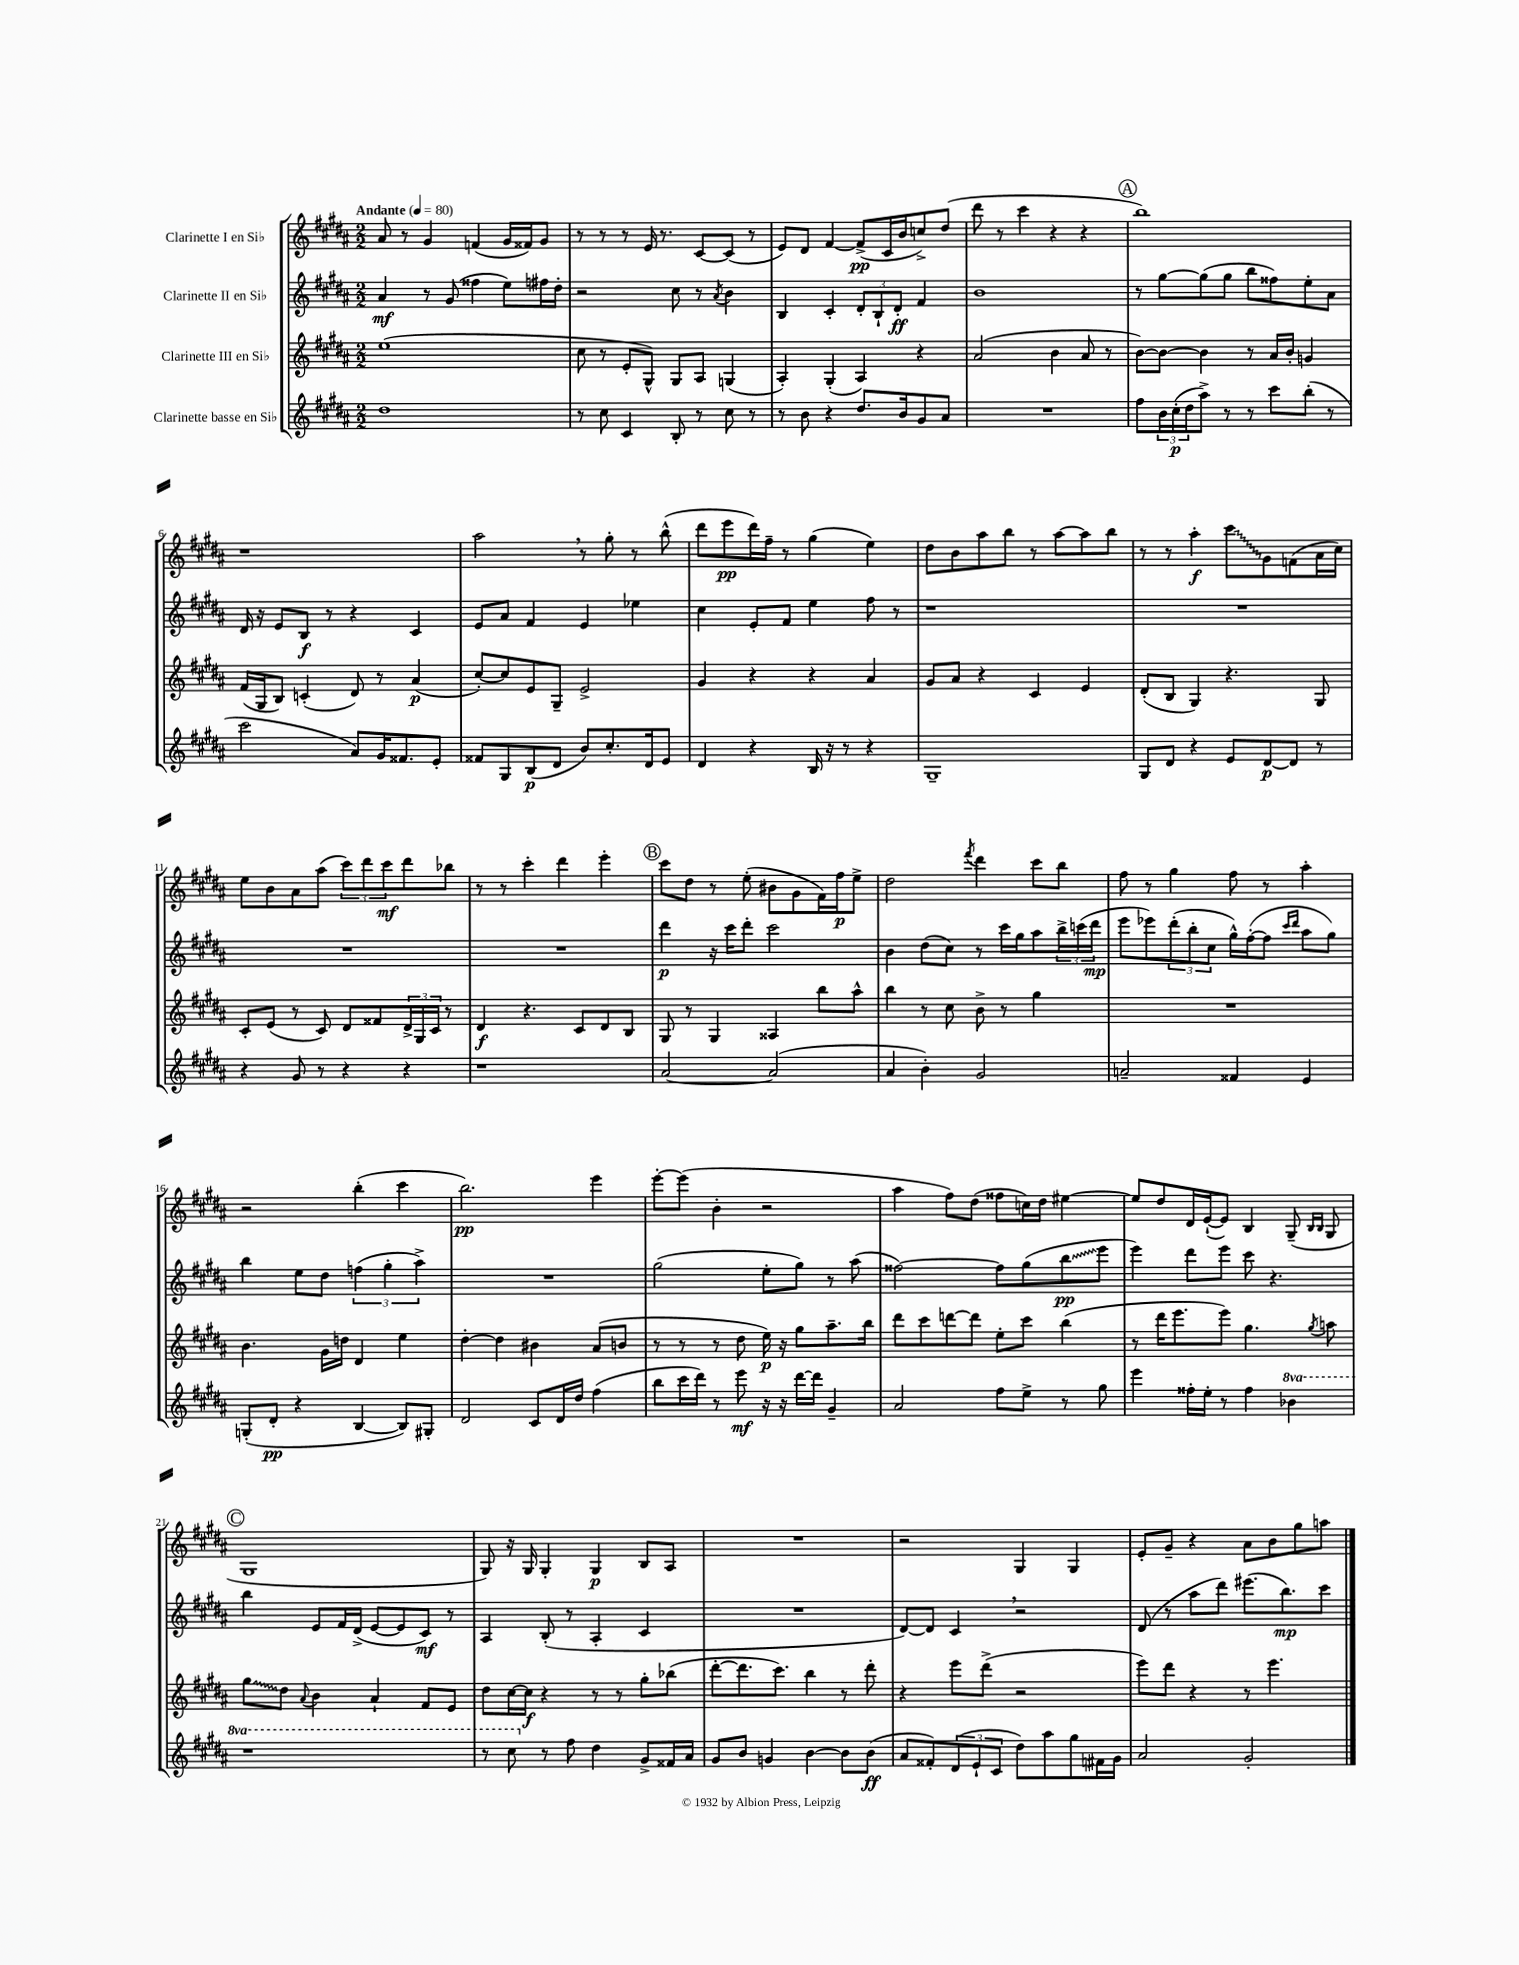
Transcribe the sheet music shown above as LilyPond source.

<<
\new StaffGroup <<
\new Staff = "s0" \with { instrumentName = "Clarinette I en Sib" } {
    \clef treble \key b \major \numericTimeSignature \time 2/2 \tempo "Andante" 4 = 80
    ais'8 r8 gis'4 f'4( gis'16 fisis'16) gis'8 |
    r8 r8 r8 e'16 r8. cis'8~ cis'8( r8 |
    e'8) dis'8 fis'4~ fis'8->\pp( cis'16 b'16 c''8->) dis''8( |
    dis'''8 r8 cis'''4 r4 r4 |
    \mark \markup { \circle "A" } b''1) |
    r1 |
    ais''2 \breathe r8 gis''8-. r8 b''8-^( |
    dis'''8 e'''8\pp dis'''16) fis''16-- r8 gis''4( e''4) |
    dis''8 b'8 ais''8 b''8 r8 ais''8~ ais''8 b''8 |
    r8 r8 ais''4-.\f \once \override Glissando.style = #'zigzag cis'''8\glissando gis'8 f'8( ais'16 cis''16) |
    e''8 b'8 ais'8 ais''8( \tuplet 3/2 { cis'''8) dis'''8 cis'''8\mf } dis'''8 bes''8 |
    r8 r8 cis'''4-. dis'''4 e'''4-. |
    \mark \markup { \circle "B" } cis'''8 dis''8 r8 e''8-.( bis'8 gis'8 fis'16) fis''16\p e''8-> |
    dis''2 \acciaccatura { fis'''8 } dis'''4 cis'''8 b''8 |
    fis''8 r8 gis''4 fis''8 r8 ais''4-. |
    r2 b''4-.( cis'''4 |
    b''2.\pp) e'''4 |
    e'''8~-. e'''8( b'4-. r2 |
    ais''4 fis''8) dis''8( fisis''8 c''16) dis''16 eis''4~ |
    eis''8 dis''8 dis'16 e'16~-!( e'8) b4 gis8--( \grace { b16 b16 } gis8 |
    \mark \markup { \circle "C" } gis1 |
    gis8) r16 gis16 gis4-. gis4\p b8 ais8 |
    R1 |
    r2 gis4 gis4 |
    e'8-. gis'8-- r4 ais'8 b'8 gis''8 a''8 \bar "|." |
}
\new Staff = "s1" \with { instrumentName = "Clarinette II en Sib" } {
    \clef treble \key b \major \numericTimeSignature \time 2/2
    ais'4\mf r8 gis'8( fisis''4 e''8) fis''16 dis''16-. |
    r2 cis''8 r8 \acciaccatura { ais'8 } b'4 |
    b4 cis'4-. \tuplet 3/2 { dis'8-. b8-! dis'8-.\ff } fis'4 |
    b'1 |
    \mark \markup { \circle "A" } r8 gis''8~ gis''8( gis''8 b''8 fisis''8) e''8-. ais'8 |
    dis'16 r16 e'8 b8\f r8 r4 cis'4 |
    e'8 ais'8 fis'4 e'4 ees''4 |
    cis''4 e'8-. fis'8 e''4 fis''8 r8 |
    r1 |
    R1 |
    R1 |
    R1 |
    \mark \markup { \circle "B" } dis'''4\p r16 cis'''16 dis'''8-. cis'''2 |
    b'4 dis''8( cis''8) r8 cis'''16 gis''16 ais''8 \tuplet 3/2 { b''16-> c'''16( dis'''16\mp } |
    e'''8 ees'''8) \tuplet 3/2 { dis'''8-.( b''8-. cis''8 } gis''16-^) fis''16~-.( fis''8 \grace { cis'''16 dis'''16 } ais''8 gis''8) |
    b''4 e''8 dis''8 \tuplet 3/2 { f''4( gis''4-. ais''4->) } |
    R1 |
    gis''2( e''8-. gis''8) r8 ais''8( |
    fisis''2~) fisis''8 gis''8( \once \override Glissando.style = #'zigzag b''8\glissando\pp e'''8 |
    e'''4) dis'''8 e'''8 cis'''8 r4. |
    \mark \markup { \circle "C" } b''4 e'8 fis'16 dis'16->( e'8~ e'8 cis'8\mf) r8 |
    ais4 b8-.( r8 ais4-. cis'4 |
    R1 |
    dis'8~) dis'8 cis'4 \breathe r2 |
    dis'8( r8 ais''8 dis'''8) eis'''8.( b''8.\mp) cis'''8 \bar "|." |
}
\new Staff = "s2" \with { instrumentName = "Clarinette III en Sib" } {
    \clef treble \key b \major \numericTimeSignature \time 2/2
    e''1( |
    cis''8 r8 e'8-. gis8-^) gis8 ais8 g4( |
    ais4-.) gis4-.( ais4) r4 |
    ais'2( b'4 ais'8 r8 |
    \mark \markup { \circle "A" } b'8~) b'8~ b'4 r8 ais'16 b'16-. g'4 |
    fis'16( gis16 b8) c'4-.( dis'8) r8 ais'4\p( |
    cis''8~-.) cis''8 e'8 gis8-- e'2-> |
    gis'4 r4 r4 ais'4 |
    gis'8 ais'8 r4 cis'4 e'4 |
    dis'8-.( b8 gis4) r4. gis8 |
    cis'8-. e'8( r8 cis'8) dis'8 fisis'8 \tuplet 3/2 { dis'16-> gis16 cis'16 } r8 |
    dis'4\f r4. cis'8 dis'8 b8 |
    \mark \markup { \circle "B" } gis8 r8 gis4 aisis4 b''8 ais''8-^ |
    b''4 r8 cis''8 b'8-> r8 gis''4 |
    R1 |
    b'4. gis'16 d''16 dis'4 e''4 |
    dis''4~-. dis''4 bis'4 ais'8( b'8 |
    r8 r8 r8 dis''8 e''16\p) r16 gis''8 ais''8.-- b''16 |
    dis'''8 cis'''8 d'''8~ d'''8 e''8-. cis'''8 b''4( |
    r8 dis'''16 e'''8. e'''8) gis''4. \acciaccatura { gis''8 } a''8 |
    \mark \markup { \circle "C" } \once \override Glissando.style = #'zigzag gis''8\glissando dis''8 \appoggiatura { ais'8 } b'4 ais'4-! fis'8 e'8 |
    dis''8 cis''16~ cis''16\f r4 r8 r8 gis''8-. bes''8( |
    dis'''8~-. dis'''8. cis'''8.) b''4 r8 dis'''8-. |
    r4 e'''8 dis'''8->( r2 |
    e'''8) dis'''8 r4 r8 e'''4. \bar "|." |
}
\new Staff = "s3" \with { instrumentName = "Clarinette basse en Sib" } {
    \clef treble \key b \major \numericTimeSignature \time 2/2 \set Staff.ottavationMarkups = #ottavation-simple-ordinals
    dis''1 |
    r8 cis''8 cis'4 b8-. r8 cis''8 r8 |
    r8 b'8 r4 dis''8. b'16 gis'8 ais'8 |
    R1 |
    \mark \markup { \circle "A" } fis''8 \tuplet 3/2 { b'16 cis''16-.\p( dis''16 } ais''8->) r8 r8 cis'''8 b''8-.( r8 |
    cis'''2 ais'8) gis'16 fisis'8. e'8-. |
    fisis'8 gis8 b8\p( dis'8 b'8) cis''8.-. dis'16 e'8 |
    dis'4 r4 b16 r16 r8 r4 |
    gis1-- |
    gis8 dis'8 r4 e'8 dis'8~\p dis'8 r8 |
    r4 gis'8 r8 r4 r4 |
    r1 |
    \mark \markup { \circle "B" } ais'2~ ais'2( |
    ais'4 b'4-.) gis'2 |
    a'2-- fisis'4 e'4 |
    g8-.( dis'8-.\pp r4 b4~ b8) gis8-. |
    dis'2 cis'8 dis'16 dis''16 fis''4( |
    b''8 cis'''16 dis'''16) r8 e'''8\mf r16 r16 dis'''16~ dis'''16 gis'4-- |
    ais'2 fis''8 e''8-> r8 gis''8 |
    e'''4 fisis''16-. e''16-. r8 fisis''4 \ottava #1 bes''4 |
    \mark \markup { \circle "C" } r1 |
    r8 cis'''8 \ottava #0 r8 fis''8 dis''4 gis'8-> fisis'16 ais'16 |
    gis'8 b'8 g'4 b'4~ b'8 b'8\ff( |
    ais'8 fisis'8-.) \tuplet 3/2 { dis'8( e'8-! cis'8 } dis''8) ais''8 gis''8 fis'16 gis'16 |
    ais'2 gis'2-. \bar "|." |
}
>>
>>
